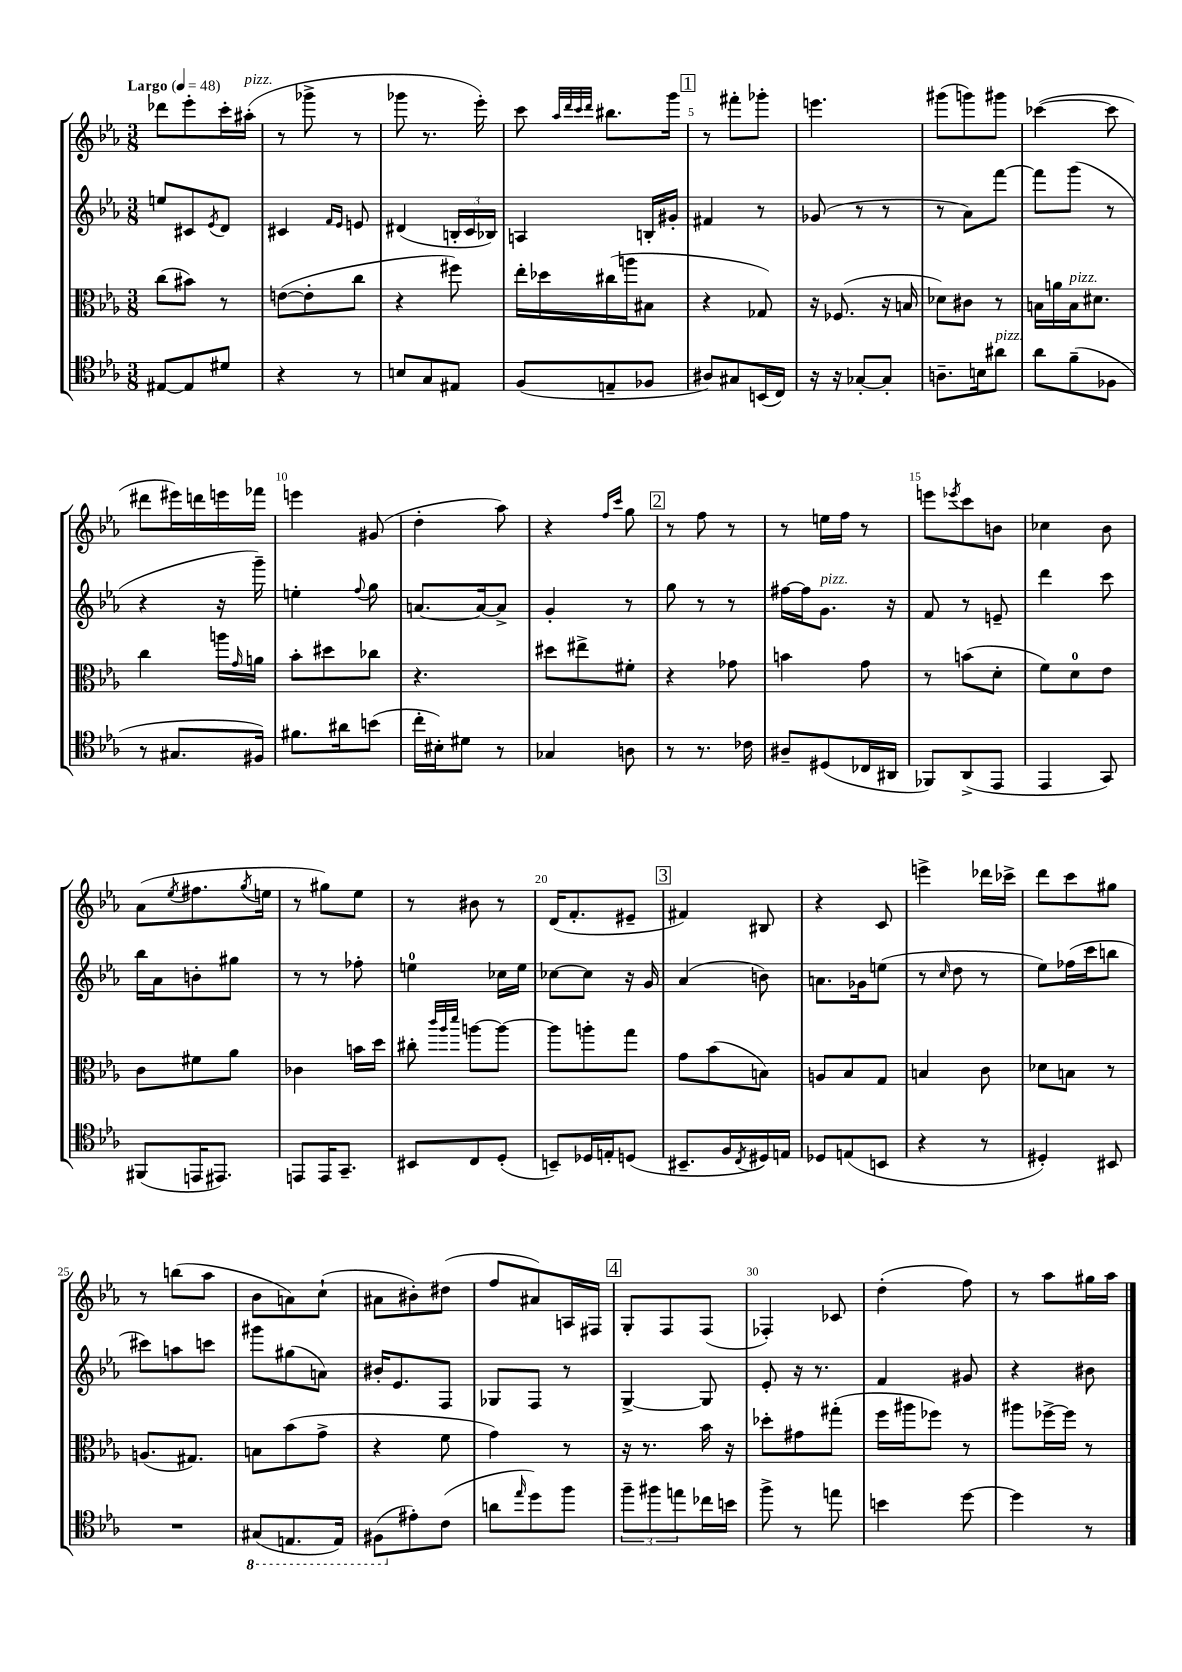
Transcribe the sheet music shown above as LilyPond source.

<<
\new StaffGroup <<
\new Staff = "s0" {
    \clef treble \key ees \major \numericTimeSignature \time 3/8 \tempo "Largo" 4 = 48
    des'''8 ees'''8-. c'''16-. ais''16-.^\markup { \italic "pizz." }( |
    r8 ges'''8-> r8 |
    ges'''8 r8. ees'''16-.) |
    c'''8 \grace { aes''32 d'''32 c'''32 d'''32 } bis''8. g'''16 |
    \mark \markup { \box "1" } r8 fis'''8-. ges'''8-. |
    e'''4. |
    gis'''8( g'''8) gis'''8 |
    ces'''4~( ces'''8 |
    dis'''8 eis'''16) d'''16 e'''16 fes'''16 |
    e'''4 gis'8( |
    d''4-. aes''8) |
    r4 \grace { f''16 c'''16 } g''8 |
    \mark \markup { \box "2" } r8 f''8 r8 |
    r8 e''16 f''16 r8 |
    e'''8 \acciaccatura { ees'''8 } c'''8 b'8 |
    ces''4 bes'8 |
    aes'8( \acciaccatura { ees''8 } fis''8. \acciaccatura { g''8 } e''16 |
    r8 gis''8) ees''8 |
    r8 bis'8 r8 |
    d'16( f'8.-. eis'8-- |
    \mark \markup { \box "3" } fis'4) bis8 |
    r4 c'8 |
    e'''4-> des'''16 ces'''16-> |
    d'''8 c'''8 gis''8 |
    r8 b''8( aes''8 |
    bes'8 a'8) c''8-!( |
    ais'8 bis'8-.) dis''8( |
    f''8 ais'8) a16 fis16 |
    \mark \markup { \box "4" } g8-. f8 f8( |
    fes4-.) ces'8 |
    d''4-.( f''8) |
    r8 aes''8 gis''16 aes''16 \bar "|." |
}
\new Staff = "s1" {
    \clef treble \key ees \major \numericTimeSignature \time 3/8
    e''8 cis'8 \acciaccatura { ees'8 } d'8 |
    cis'4 \grace { f'16 ees'16 } e'8 |
    dis'4( \tuplet 3/2 { b16-. c'16 bes16) } |
    a4 b16-. gis'16-. |
    \mark \markup { \box "1" } fis'4 r8 |
    ges'8( r8 r8 |
    r8 aes'8) f'''8~ |
    f'''8 g'''8( r8 |
    r4 r16 g'''16--) |
    e''4-. \appoggiatura { f''8 } g''8 |
    a'8.~ a'16~ a'8-> |
    g'4-. r8 |
    \mark \markup { \box "2" } g''8 r8 r8 |
    fis''16~ fis''16 g'8.^\markup { \italic "pizz." } r16 |
    f'8 r8 e'8-- |
    d'''4 c'''8 |
    bes''16 aes'16 b'8-. gis''8 |
    r8 r8 fes''8-. |
    e''4-0 ces''16 e''16 |
    ces''8~ ces''8 r16 g'16 |
    \mark \markup { \box "3" } aes'4( b'8) |
    a'8. ges'16 e''8( |
    r8 \grace { c''16 } d''8 r8 |
    ees''8) fes''16( c'''16 b''8 |
    cis'''8) a''8 c'''8 |
    gis'''8 gis''8( a'8) |
    bis'16-. ees'8. f8 |
    ges8 f8 r8 |
    \mark \markup { \box "4" } g4~-> g8 |
    ees'8-. r16 r8. |
    f'4 gis'8 |
    r4 bis'8 \bar "|." |
}
\new Staff = "s2" {
    \clef alto \key ees \major \numericTimeSignature \time 3/8
    c''8( bis'8) r8 |
    e'8~( e'8-. c''8 |
    r4 fis''8) |
    ees''16-. des''16 cis''16( a''16 bis8 |
    \mark \markup { \box "1" } r4 ges8) |
    r16 fes8.( r16 b16 |
    des'8) cis'8 r8 |
    b16 a'16 b16^\markup { \italic "pizz." } dis'8. |
    c''4 a''16 \grace { g'16 } a'16 |
    bes'8-. dis''8 ces''8 |
    r4. |
    dis''8 eis''8-> fis'8-. |
    \mark \markup { \box "2" } r4 ges'8 |
    b'4 g'8 |
    r8 b'8( d'8-. |
    f'8) d'8-0 ees'8 |
    c'8 fis'8 aes'8 |
    ces'4 b'16 d''16 |
    cis''8-. \grace { c'''32 aes''32 d'''32 } a''8~ a''8~ |
    a''8 a''8-. g''8 |
    \mark \markup { \box "3" } g'8 bes'8( b8) |
    a8 bes8 g8 |
    b4 c'8 |
    des'8 b8 r8 |
    a8.( gis8.) |
    b8 bes'8( g'8-> |
    r4 f'8 |
    g'4) r8 |
    \mark \markup { \box "4" } r16 r8. bes'16 r16 |
    des''8-. gis'8 gis''8-.( |
    f''16 ais''16 fes''8) r8 |
    ais''8 fes''16~-> fes''16 r8 \bar "|." |
}
\new Staff = "s3" {
    \clef tenor \key ees \major \numericTimeSignature \time 3/8
    eis8~ eis8 dis'8 |
    r4 r8 |
    b8 g8 eis8 |
    f8( e8-- fes8 |
    \mark \markup { \box "1" } ais8) gis8 b,16( c16) |
    r16 r16 ges8~-. ges8-. |
    a8.-- b16 ais'8^\markup { \italic "pizz." } |
    aes'8 f'8--( fes8 |
    r8 gis8. fis16) |
    fis'8. ais'16 b'8( |
    c''16-. bis16-.) dis'8 r8 |
    ges4 a8 |
    \mark \markup { \box "2" } r8 r8. ces'16 |
    ais8-- dis8( ces16 ais,16 |
    fes,8) aes,8->( ees,8 |
    ees,4 g,8) |
    fis,8( e,16 eis,8.) |
    e,8 e,16 g,8.-- |
    bis,8 c8 d8-.( |
    b,8--) des16 e16-. d8( |
    \mark \markup { \box "3" } bis,8.-- f16 \acciaccatura { c8 } dis16) e16 |
    des8 e8( b,8 |
    r4 r8 |
    dis4-.) bis,8 |
    R4. |
    \ottava #-1 gis,8( e,8. e,16) |
    fis,8( \ottava #0 eis'8-.) c'8( |
    a'8 \grace { ees''16 } d''8) f''8 |
    \mark \markup { \box "4" } \tuplet 3/2 { f''8-- fis''8 e''8 } ces''16 b'16 |
    f''8-> r8 e''8 |
    b'4 d''8~ |
    d''4 r8 \bar "|." |
}
>>
>>
\layout { \context { \Score \override BarNumber.break-visibility = ##(#f #t #t) barNumberVisibility = #(every-nth-bar-number-visible 5) } }
